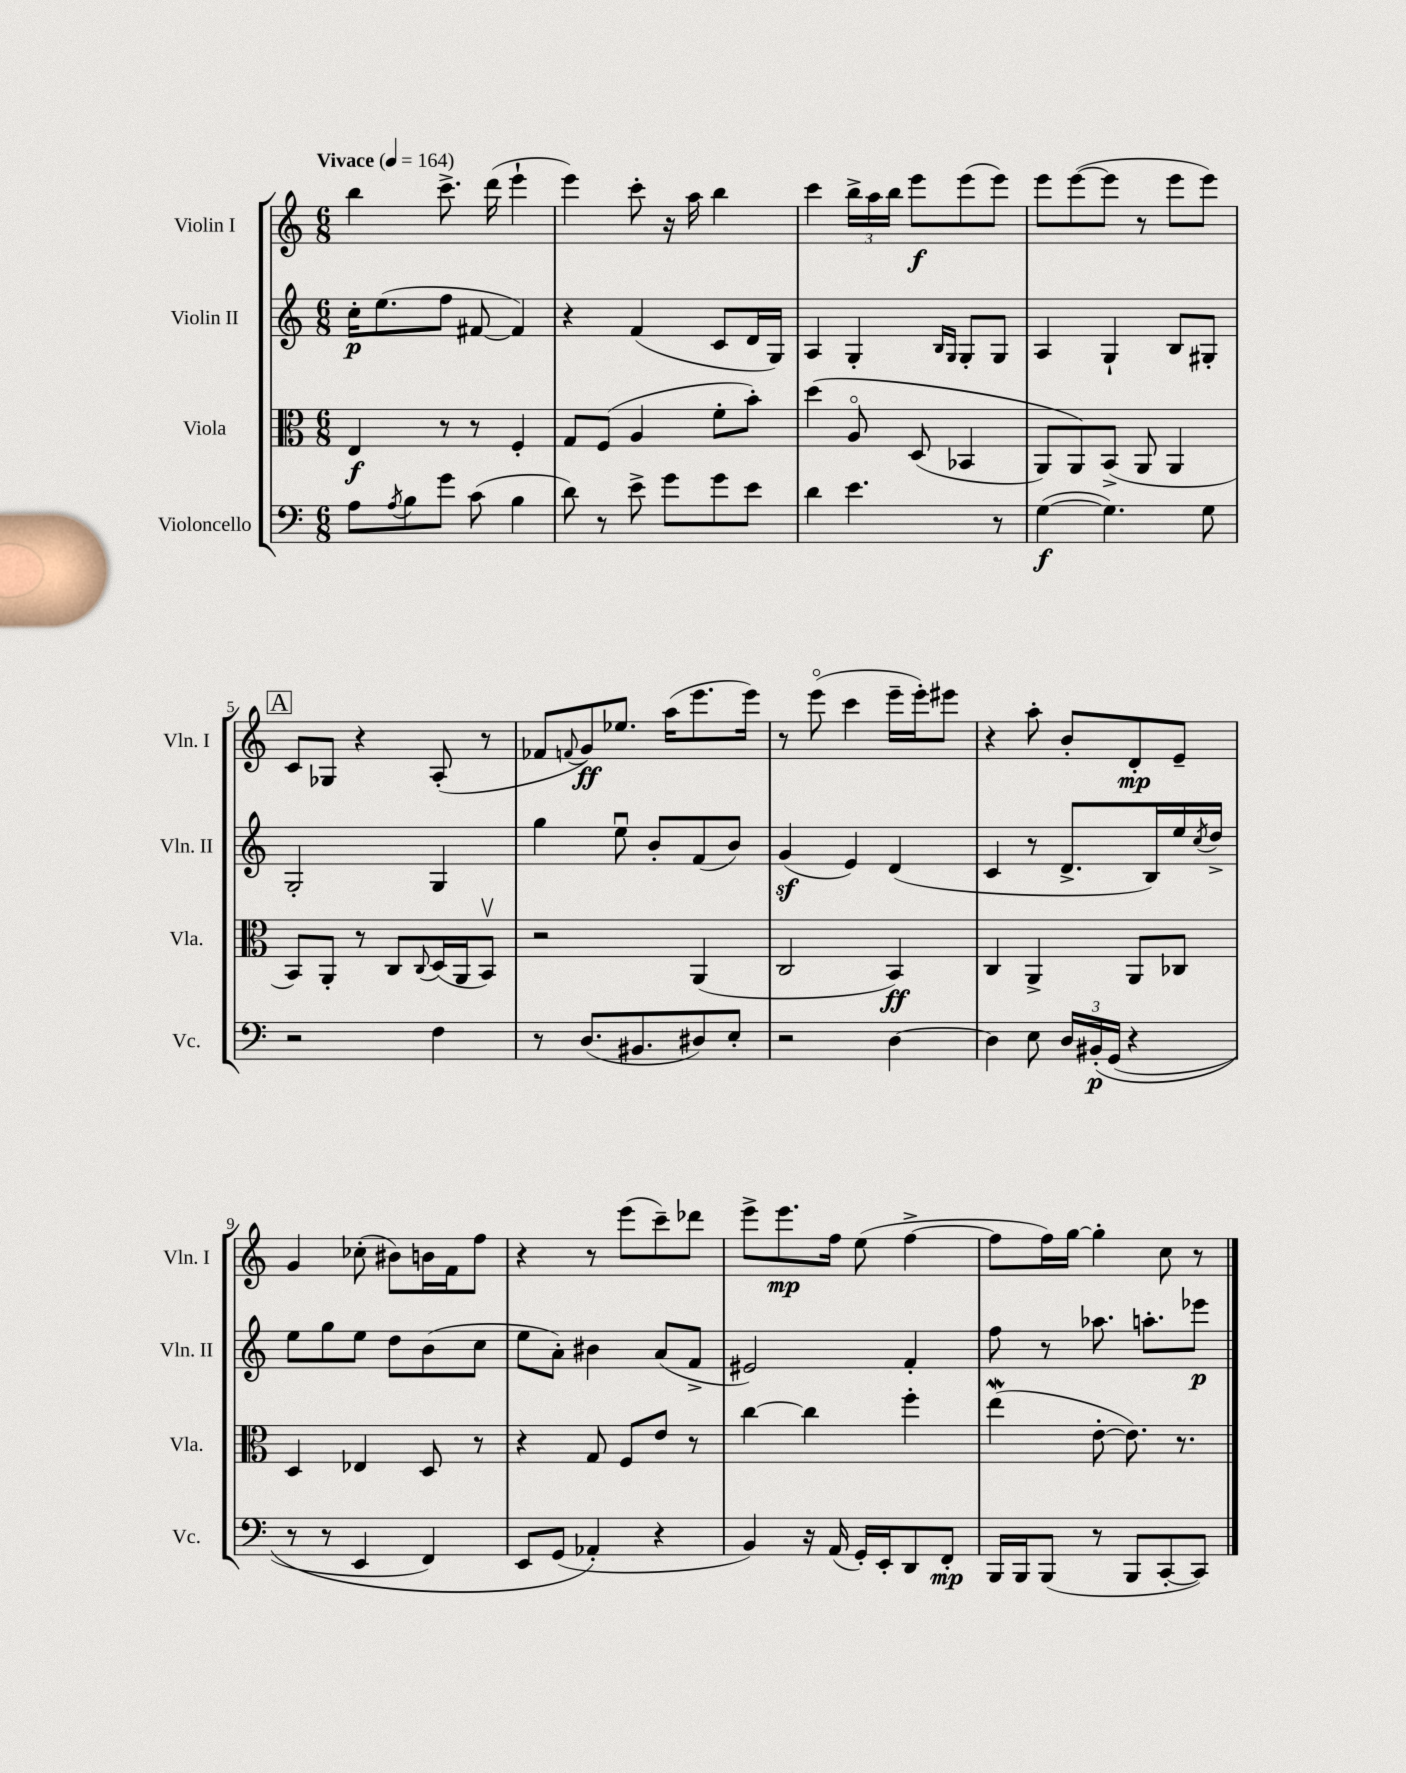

**kern	**dynam	**kern	**dynam	**kern	**dynam	**kern	**dynam
*part4	*part4	*part3	*part3	*part2	*part2	*part1	*part1
*staff4	*staff4	*staff3	*staff3	*staff2	*staff2	*staff1	*staff1
*I"Violoncello	*	*I"Viola	*	*I"Violin II	*	*I"Violin I	*
*I'Vc.	*	*I'Vla.	*	*I'Vln. II	*	*I'Vln. I	*
*clefF4	*	*clefC3	*	*clefG2	*	*clefG2	*
*k[]	*	*k[]	*	*k[]	*	*k[]	*
*M6/8	*	*M6/8	*	*M6/8	*	*M6/8	*
*MM164	*	*MM164	*	*MM164	*	*MM164	*
=1	=1	=1	=1	=1	=1	=1	=1
!	!	!	!	!	!	!LO:TX:a:B:t=Vivace	!
8A\L	.	4E/	f	16cc'\KL	p	4bb\	.
.	.	.	.	(8.ee\	.	.	.
8qA/	.	.	.	.	.	.	.
8B\	.	.	.	.	.	.	.
8g\J	.	8r	.	8ff\J	.	8.ccc^\	.
(8c\	.	8r	.	[8f#X/	.	.	.
.	.	.	.	.	.	(16ddd\	.
4B\	.	4F'/	.	4f#/])	.	4eee`\	.
=2	=2	=2	=2	=2	=2	=2	=2
8d\)	.	8G/L	.	4r	.	4eee\)	.
8r	.	(8F/J	.	.	.	.	.
8e^\	.	4A/	.	(4f/	.	8ccc'\	.
8g\L	.	.	.	.	.	16r	.
.	.	.	.	.	.	16aa\	.
8g\	.	8f'\L	.	8c/L	.	4bb\	.
8e\J	.	8b'\J)	.	16d/L	.	.	.
.	.	.	.	16G/JJ)	.	.	.
=3	=3	=3	=3	=3	=3	=3	=3
4d\	.	(4dd\	.	4A/	.	4ccc\	.
4.e\	.	8A/	.	4G'/	.	24bb^\LL	.
.	.	.	.	.	.	24aa\	.
.	.	.	.	.	.	24bb\JJ	.
.	.	(8D/	.	.	.	8eee\L	f
.	.	.	.	16qqB/LL	.	.	.
.	.	.	.	16qqG/JJ	.	.	.
.	.	4BB-X/	.	8G'/L	.	(8eee\	.
8r	.	.	.	8G/J	.	8eee\J)	.
=4	=4	=4	=4	=4	=4	=4	=4
([4G\	f	8AA/L)	.	4A/	.	8eee\L	.
.	.	8AA/)	.	.	.	([8eee\	.
4.G\])	.	(8BB^/J	.	4G`/	.	8eee\J]	.
.	.	8AA/	.	.	.	8r	.
.	.	4AA/	.	8B/L	.	8eee\L	.
8G\	.	.	.	8G#X'/J	.	8eee\J)	.
!!LO:LB:g=z
!!LO:REH:place=s1:t=A
=5	=5	=5	=5	=5	=5	=5	=5
2r	.	8BB/L)	.	2G'/	.	8c/L	.
.	.	8AA'/J	.	.	.	8G-X/J	.
.	.	8r	.	.	.	4r	.
.	.	8C/L	.	.	.	.	.
.	.	8qqC/	.	.	.	.	.
4F\	.	(16D/L	.	4G/	.	(8A'/	.
.	.	16AA/J	.	.	.	.	.
.	.	8BBv/J)	.	.	.	8r	.
=6	=6	=6	=6	=6	=6	=6	=6
8r	.	2r	.	4gg\	.	8f-X/L	.
.	.	.	.	.	.	8qqfn/	.
(8.D/L	.	.	.	.	.	8g/)	ff
.	.	.	.	8eeu\	.	8.ee-X/J	.
8.BB#X/	.	.	.	.	.	.	.
.	.	.	.	8b'/L	.	.	.
.	.	.	.	.	.	(16aa\KL	.
8D#X/)	.	(4AA/	.	(8f/	.	8.eee\	.
8E'/J	.	.	.	8b/J)	.	.	.
.	.	.	.	.	.	16eee\Jk)	.
=7	=7	=7	=7	=7	=7	=7	=7
2r	.	2C/	.	(4gz/	.	8r	.
.	.	.	.	.	.	(8eee\	.
.	.	.	.	4e/)	.	4ccc\	.
[4D\	.	4BB/)	ff	(4d/	.	16eee~\LL	.
.	.	.	.	.	.	16eee'\J)	.
.	.	.	.	.	.	8eee#X\J	.
=8	=8	=8	=8	=8	=8	=8	=8
4D\]	.	4C/	.	4c/	.	4r	.
8E\	.	4AA^/	.	8r	.	8aa'\	.
24D/LL	.	.	.	8.d^/L	.	8b'/L	.
(24BB#X'/	p	.	.	.	.	.	.
(24GG/JJ	.	.	.	.	.	.	.
4r	.	8AA/L	.	.	.	8d'/	mp
.	.	.	.	16B/L)	.	.	.
.	.	8C-X/J	.	16ee/	.	8e~/J	.
.	.	.	.	8qcc/	.	.	.
.	.	.	.	16dd^/JJ	.	.	.
!!LO:LB:g=z
=9	=9	=9	=9	=9	=9	=9	=9
8r	.	4D/	.	8ee\L	.	4g/	.
8r	.	.	.	8gg\	.	.	.
4EE/	.	4E-X/	.	8ee\J	.	(8cc-X'\	.
.	.	.	.	8dd\L	.	8b#X\L)	.
4FF/)	.	8D/	.	(8b\	.	16bn\L	.
.	.	.	.	.	.	16f\J	.
.	.	8r	.	8cc\J	.	8ff\J	.
=10	=10	=10	=10	=10	=10	=10	=10
8EE/L	.	4r	.	8ee\L	.	4r	.
(8GG/J	.	.	.	8a'\J)	.	.	.
4AA-X'/)	.	8G/	.	4b#X\	.	8r	.
.	.	8F/L	.	.	.	(8eee\L	.
4r	.	8e/J	.	(8a/L	.	8ccc~\)	.
.	.	8r	.	8f^/J	.	8ddd-X\J	.
=11	=11	=11	=11	=11	=11	=11	=11
4BB/)	.	[4cc\	.	2e#X/)	.	8eee^\L	.
.	.	.	.	.	.	8.eee\	mp
16r	.	4cc\]	.	.	.	.	.
(16AA/	.	.	.	.	.	16ff\Jk	.
16GG'/LL)	.	.	.	.	.	(8ee\	.
16EE'/J	.	.	.	.	.	.	.
8DD/	.	4ff'\	.	4f'/	.	[4ff^\	.
8FF'/J	mp	.	.	.	.	.	.
=12	=12	=12	=12	=12	=12	=12	=12
16BBB/LL	.	(4eeW\	.	8ff\	.	8ff\L]	.
16BBB/J	.	.	.	.	.	.	.
(8BBB/J	.	.	.	8r	.	16ff\L)	.
.	.	.	.	.	.	[16gg\JJ	.
8r	.	[8e'\	.	8.aa-X\	.	4gg'\]	.
8BBB/L	.	8.e\])	.	.	.	.	.
.	.	.	.	8.aan'\L	.	.	.
[8CC'/	.	.	.	.	.	8cc\	.
.	.	8.r	.	.	.	.	.
8CC/J])	.	.	.	8eee-X\J	p	8r	.
==	==	==	==	==	==	==	==
*-	*-	*-	*-	*-	*-	*-	*-
